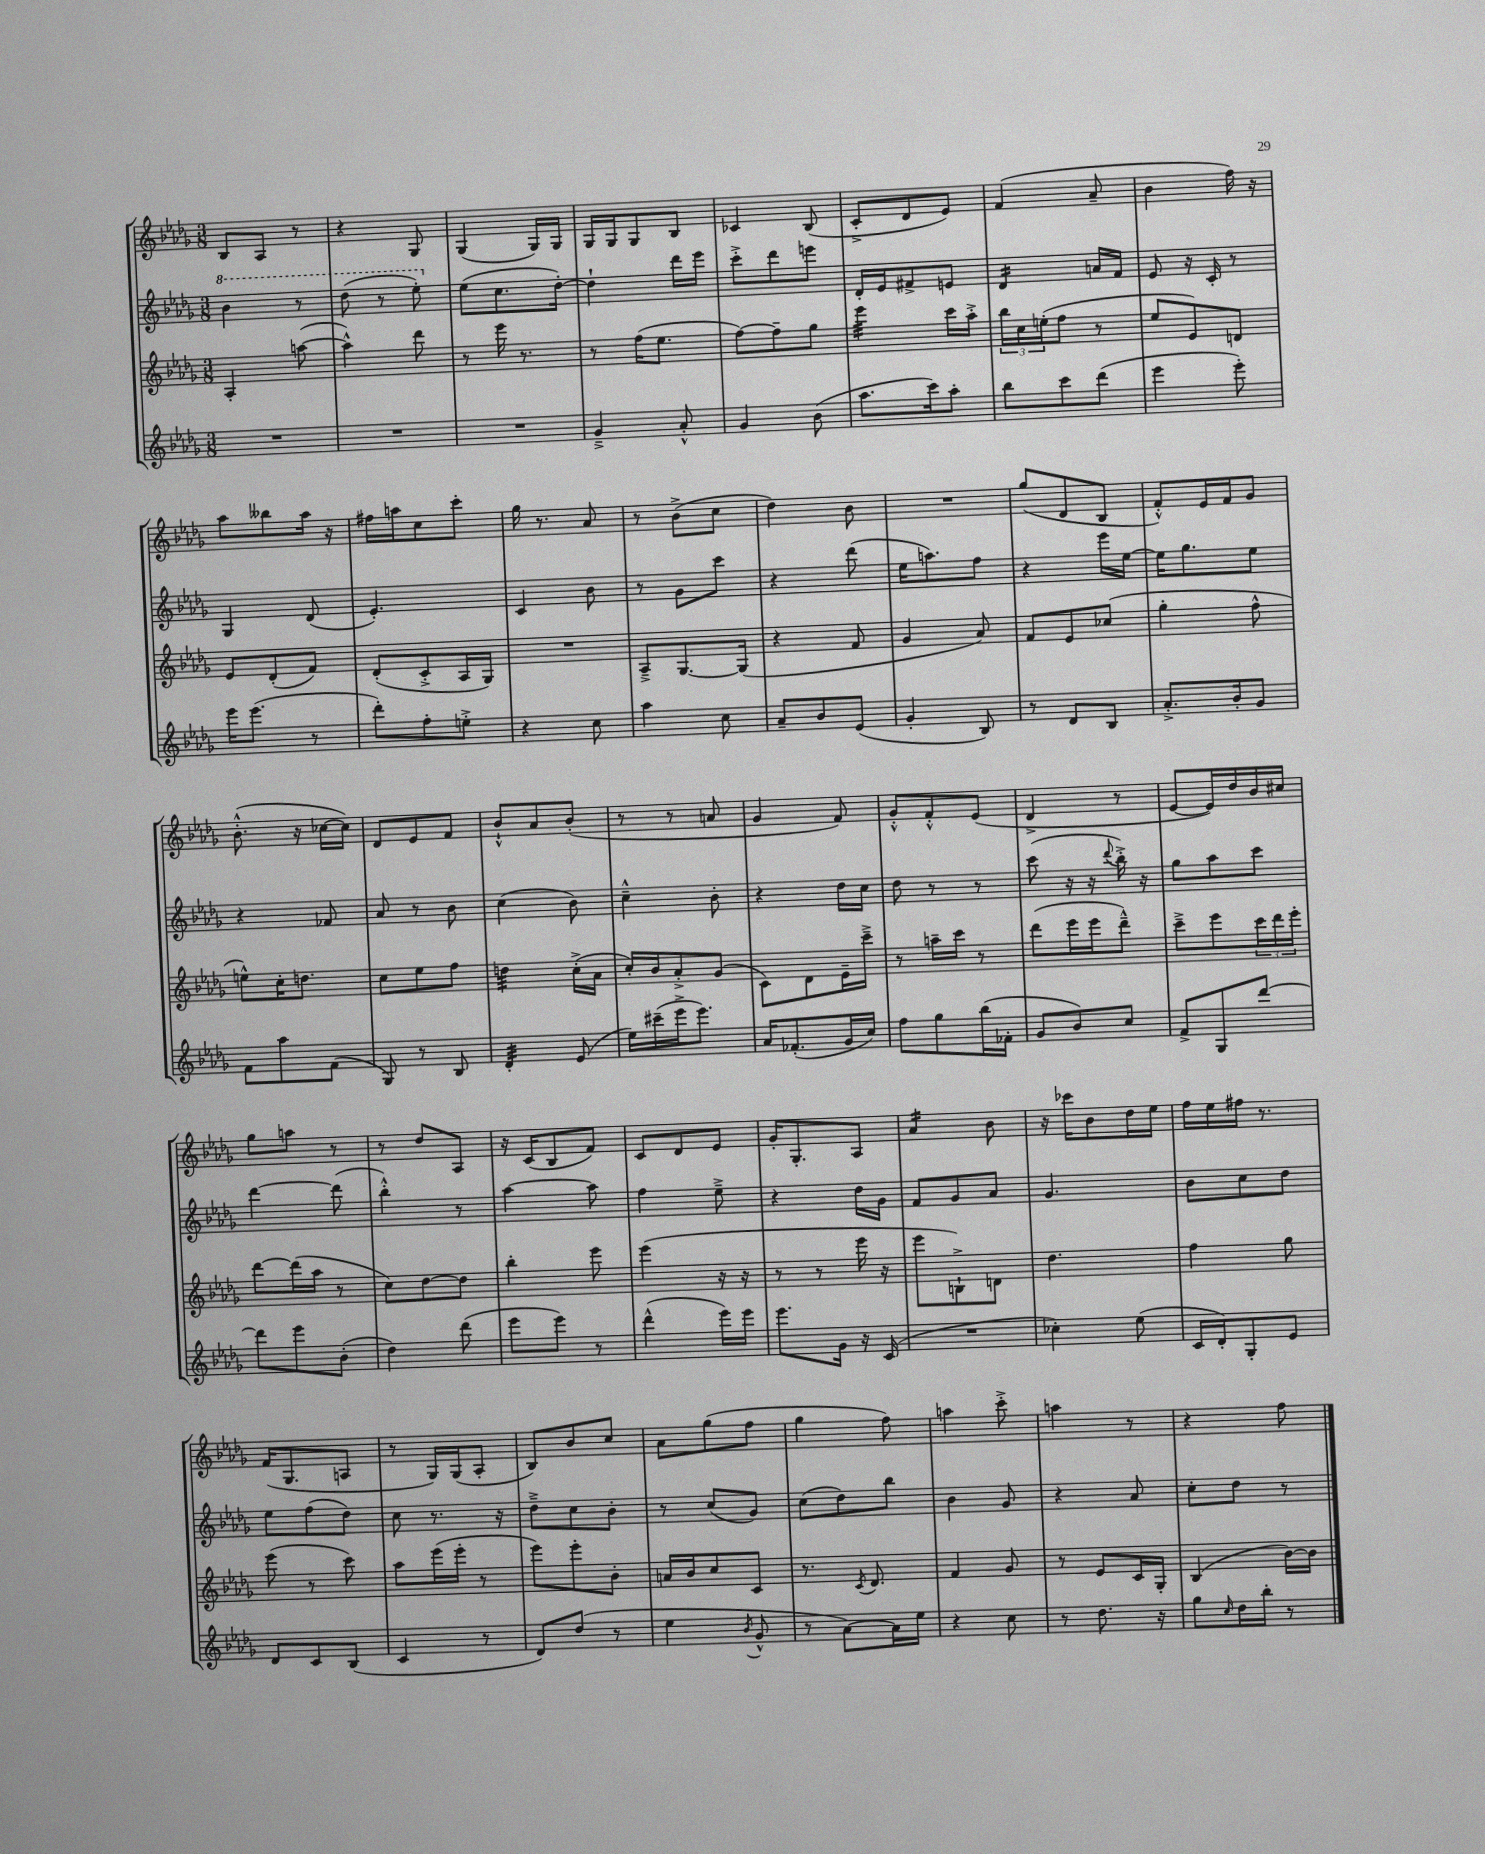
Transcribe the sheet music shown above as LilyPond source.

<<
\new StaffGroup <<
\new Staff = "s0" {
    \clef treble \key des \major \numericTimeSignature \time 3/8
    bes8 aes8 r8 |
    r4 ges8 |
    ges4( ges16) ges16 |
    ges16 ges16 ges8 bes8 |
    ces'4 bes8( |
    c'8-.-> des'8 ees'8) |
    f'4( aes'8-- |
    bes'4 f''16) r16 |
    aes''8 beses''8 aes''16 r16 |
    fis''16 a''16 c''8 c'''8-. |
    ges''16 r8. aes'8 |
    r8 bes'8->( c''8 |
    des''4) bes'8 |
    R4. |
    ges''8( des'8 bes8 |
    f'8-.-^) ees'16 f'16 ges'8 |
    bes'8.-.-^( r16 ces''16~ ces''16) |
    des'8 ees'8 f'8 |
    bes'8-!-^ aes'8 bes'8-.( |
    r8 r8 a'8 |
    ges'4 f'8) |
    ges'8-.-^ f'8-.-^ ees'8( |
    des'4-> r8 |
    ees'8~ ees'16) des''16 bes'16 cis''16 |
    ges''8 a''8 r8 |
    r8 des''8 aes8 |
    r16 c'16( bes8 f'8) |
    c'8 des'8 ees'8 |
    ges'16-. ges8.-. aes8 |
    aes'4:16 bes'8 |
    r16 ces'''16 bes'8 des''16 ees''16 |
    f''16 ees''16 fis''16 r8. |
    f'16( ges8. a8 |
    r8 ges16) ges16( aes8-. |
    bes8) bes'8 c''8 |
    aes'8 ges''8( f''8 |
    ges''4 f''8) |
    a''4 c'''8-.-> |
    a''4 r8 |
    r4 f''8 \bar "|." |
}
\new Staff = "s1" {
    \clef treble \key des \major \numericTimeSignature \time 3/8
    \ottava #1 bes''4 r8 |
    des'''8( r8 ees'''8-.) \ottava #0 |
    ees''8( c''8. des''16~-.) |
    des''4-! des'''16 ees'''16 |
    c'''8-.-> des'''8 e'''8 |
    des'16-. ees'16 fis'8-> e'8 |
    des'4:16 a'16 f'16 |
    ees'8 r16 c'16-. r8 |
    ges4 des'8( |
    ees'4.-.) |
    c'4 bes'8 |
    r8 ges'8 c'''8 |
    r4 des'''8( |
    ees''16 a''8.) f''8 |
    r4 ees'''16 ees''16~ |
    ees''16 ges''8. ees''8 |
    r4 fes'8 |
    aes'8 r8 bes'8 |
    c''4( bes'8) |
    c''4---^ bes'8-. |
    r4 des''16 c''16 |
    des''8 r8 r8 |
    c'''8( r16 r16 \appoggiatura { des'''8 } bes''16-.->) r16 |
    ges''8 aes''8 c'''8 |
    des'''4~ des'''8( |
    bes''4-.-^) r8 |
    aes''4~ aes''8 |
    f''4 ees''8---> |
    r4 des''16 ges'16 |
    f'8 ges'8 aes'8 |
    ges'4. |
    bes'8 c''8 des''8 |
    ees''8 f''8( des''8) |
    c''8 r8. r16 |
    des''8---> c''8 bes'8-. |
    r8 c''8( ges'8) |
    c''8( des''8) bes''8 |
    bes'4 ges'8 |
    r4 aes'8 |
    c''8-. des''8 r8 \bar "|." |
}
\new Staff = "s2" {
    \clef treble \key des \major \numericTimeSignature \time 3/8
    aes4-. a''8~( |
    a''4-^) des'''8 |
    r8 ees'''16 r8. |
    r8 f''16( ees''8. |
    f''8~) f''8-- ges''8 |
    ees'''4:32 c'''16 aes''16-.-> |
    \tuplet 3/2 { bes''16 c''16 e''16-.( } f''8 r8 |
    ees''8 ees'8) d'8 |
    ees'8 des'8-.( f'8) |
    des'8-.( c'8-.-> aes16 ges16) |
    R4. |
    aes8---> ges8.~ ges16( |
    r4 f'8 |
    ges'4 aes'8) |
    f'8 ees'8 ces''8( |
    ges''4-. f''8-^ |
    e''8-^) c''16-. d''8. |
    c''8 ees''8 f''8 |
    d''4:32 c''16-.->( aes'16 |
    c''16-.) bes'16 aes'8-.-> ges'8( |
    c'8) des'8 ees'16-- c'''16---> |
    r8 a''16-- c'''16 r8 |
    des'''8( ees'''16 ees'''16 des'''8---^) |
    c'''8---> ees'''8 \tuplet 3/2 { c'''16 des'''16 ees'''16-. } |
    des'''8~ des'''16( aes''16 r8 |
    c''8) des''8~ des''8 |
    bes''4-. ees'''8 |
    ees'''4( r16 r16 |
    r8 r8 ees'''16 r16 |
    ees'''8 b8-!->) d'8 |
    des''4. |
    f''4 ges''8 |
    ees'''8( r8 c'''8) |
    aes''8 ees'''16( ees'''16-. r8 |
    ees'''8) ees'''8-. bes'8-. |
    a'16 bes'16 c''8 c'8 |
    r8. \acciaccatura { c'8 } des'8. |
    f'4 ges'8 |
    r8 ees'8 c'16 ges16-. |
    bes4( bes'16~) bes'16 \bar "|." |
}
\new Staff = "s3" {
    \clef treble \key des \major \numericTimeSignature \time 3/8
    R4. |
    R4. |
    R4. |
    ges'4---> aes'8-.-^ |
    ges'4 bes'8( |
    aes''8. c'''16) aes''8-. |
    bes''8 c'''8 des'''8( |
    ees'''4 ees'''8-.) |
    ees'''16 ees'''8.( r8 |
    des'''8-.) f''8-. e''8-.-> |
    r4 c''8 |
    aes''4 c''8 |
    aes'8-- bes'8 ees'8( |
    ges'4-. bes8) |
    r8 des'8 bes8 |
    aes'8.-.-> bes'16-. ges'8 |
    f'8 aes''8 f'8( |
    ges8) r8 bes8 |
    des'4:32-. ees'8( |
    ees''16) cis'''16--( ees'''16-> ees'''8.) |
    aes'16 fes'8.-.( ges'16 c''16) |
    f''8 ges''8 bes''16( fes'16-. |
    ges'8 bes'8) c''8 |
    f'8-> ges8 des'''8~ |
    des'''8 ees'''8 bes'8-.( |
    des''4) des'''8( |
    ees'''8 ees'''8) r8 |
    des'''4-^( ees'''16) ees'''16 |
    ees'''8. ges'16 r16 c'16( |
    R4. |
    ces''4-.) ees''8( |
    c'16 des'16-.) ges8-. ees'8 |
    des'8 c'8 bes8( |
    c'4 r8 |
    des'8) des''8( r8 |
    ees''4 \acciaccatura { bes'8 } ges'8-^ |
    r8 aes'8~) aes'16 ees''16 |
    r4 c''8 |
    r8 des''8. r16 |
    ges''8 \grace { c''16 } des''16 bes''16-. r8 \bar "|." |
}
>>
>>
\layout { \context { \Score \remove "Bar_number_engraver" } }
